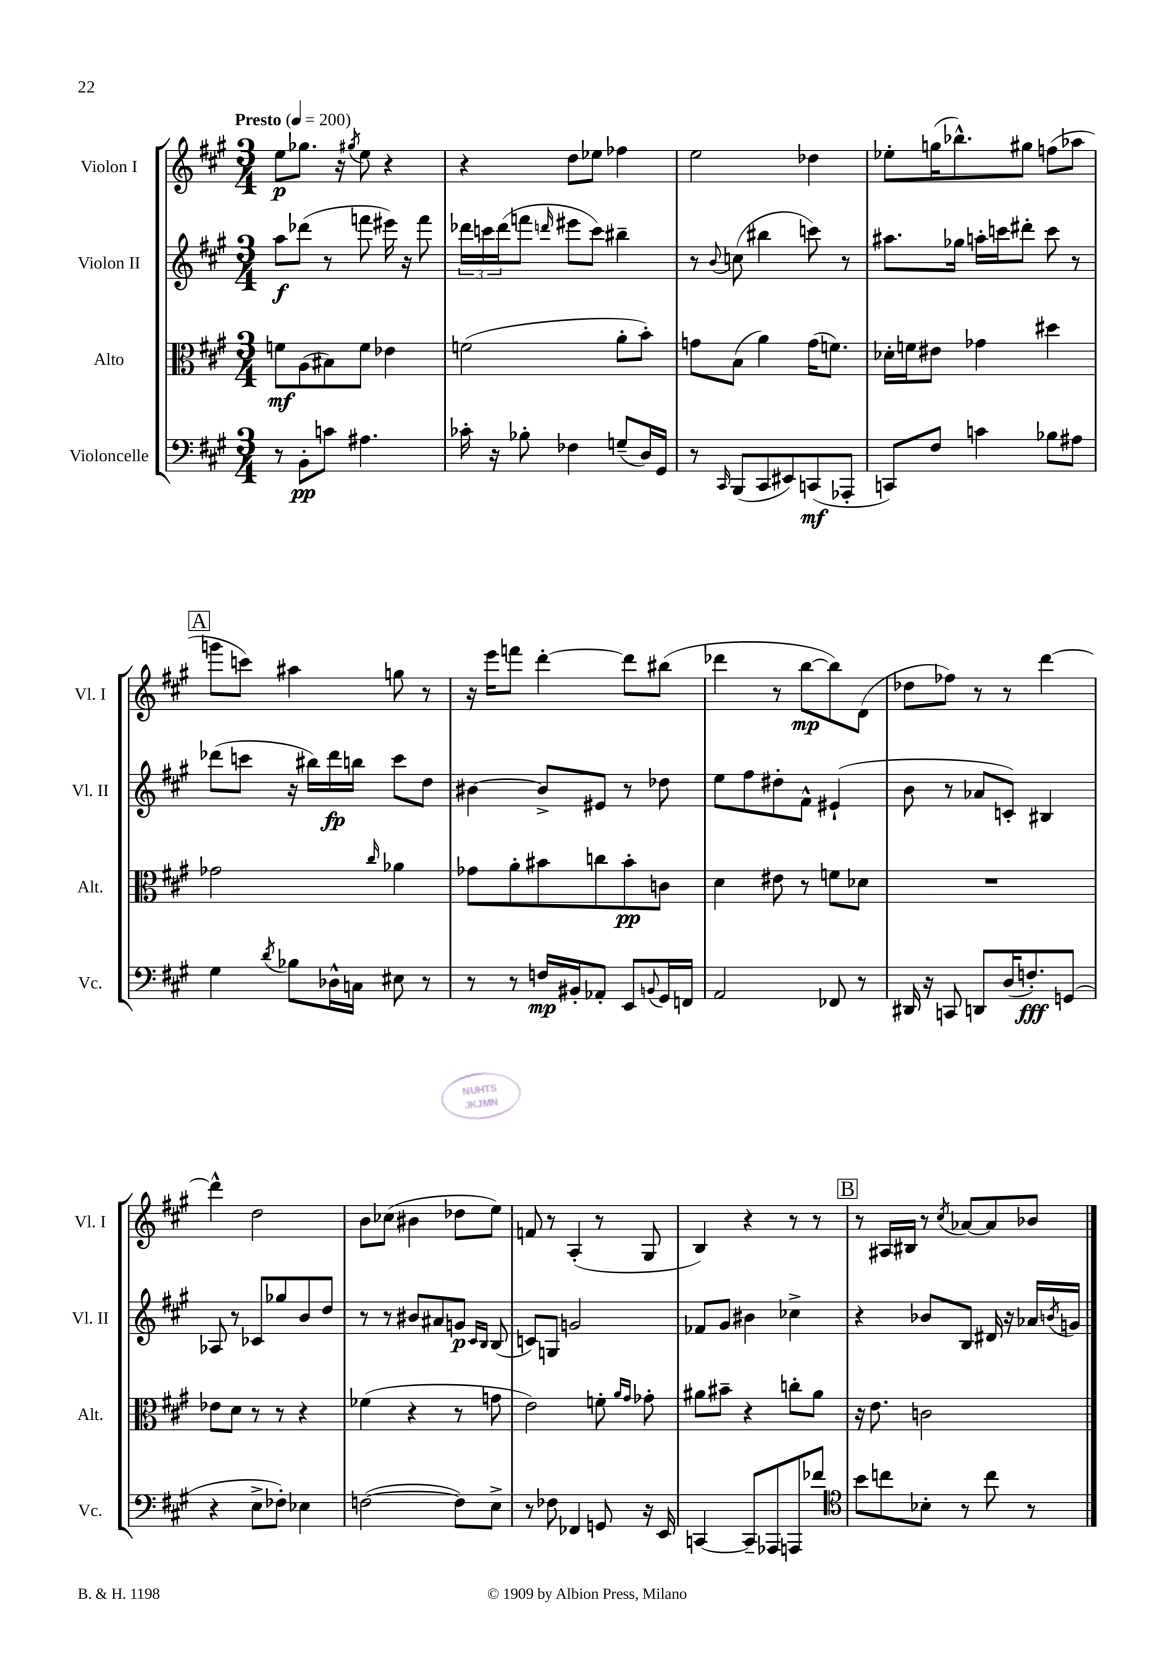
<<
\new StaffGroup <<
\new Staff = "s0" \with { instrumentName = "Violon I" shortInstrumentName = "Vl. I" } {
    \clef treble \key a \major \numericTimeSignature \time 3/4 \tempo "Presto" 4 = 200
    e''8\p ges''8. r16 \acciaccatura { gis''8 } e''8 r4 |
    r4 d''8 ees''8 fes''4 |
    e''2 des''4 |
    ees''8-. g''16( bes''8.-^) gis''8 f''8( aes''8 |
    \mark \markup { \box "A" } g'''8 c'''8) ais''4 g''8 r8 |
    r16 e'''16 f'''8 d'''4~-. d'''8 bis''8( |
    des'''4 r8 b''8~\mp b''8) d'8( |
    des''8 fes''8) r8 r8 d'''4~ |
    d'''4-^ d''2 |
    b'8 ces''8( bis'4 des''8 e''8) |
    f'8 r8 a4-.( r8 gis8 |
    b4) r4 r8 r8 |
    \mark \markup { \box "B" } r8 ais16 bis16 r8 \acciaccatura { cis''8 } aes'8~ aes'8 bes'8 \bar "|." |
}
\new Staff = "s1" \with { instrumentName = "Violon II" shortInstrumentName = "Vl. II" } {
    \clef treble \key a \major \numericTimeSignature \time 3/4
    a''8\f des'''8( r8 f'''8 eis'''16) r16 f'''8 |
    \tuplet 3/2 { des'''16 c'''16 des'''16( } f'''8 \grace { d'''16 } eis'''8 c'''8) bis''4-- |
    r8 \appoggiatura { b'8 } c''8( bis''4 c'''8) r8 |
    ais''8. ges''16 a''16-. c'''16 dis'''8-. c'''8 r8 |
    \mark \markup { \box "A" } des'''8( c'''8 r16 bis''16) des'''16\fp b''16 c'''8 d''8 |
    bis'4~ bis'8-> eis'8 r8 des''8 |
    e''8 fis''8 dis''8-. fis'8-^ eis'4-!( |
    b'8 r8 aes'8 c'8-.) bis4 |
    aes8 r8 ces'8 ges''8 b'8 d''8 |
    r8 r8 bis'8 ais'8 g'8\p \grace { cis'16 b16 } b8( |
    c'8) g8 g'2 |
    fes'8 gis'8 bis'4 ces''4-> |
    \mark \markup { \box "B" } r4 bes'8 b8 dis'16 r16 aes'16 \acciaccatura { b'8 } g'16 \bar "|." |
}
\new Staff = "s2" \with { instrumentName = "Alto" shortInstrumentName = "Alt." } {
    \clef alto \key a \major \numericTimeSignature \time 3/4
    f'8\mf a8( bis8) f'8 ees'4 |
    f'2( a'8-. b'8-.) |
    g'8 b8( a'4) g'16( f'8.) |
    des'16-. f'16 eis'8 ges'4 dis''4 |
    \mark \markup { \box "A" } ges'2 \grace { cis''16 } aes'4 |
    ges'8 a'8-. bis'8 c''8 bis'8-.\pp c'8 |
    d'4 eis'8 r8 f'8 des'8 |
    R2. |
    ees'8 d'8 r8 r8 r4 |
    fes'4( r4 r8 g'8 |
    e'2) f'8-. \grace { a'16 gis'16 } ges'8-. |
    ais'8 bis'8-- r4 c''8-. ais'8 |
    \mark \markup { \box "B" } r16 e'8. c'2 \bar "|." |
}
\new Staff = "s3" \with { instrumentName = "Violoncelle" shortInstrumentName = "Vc." } {
    \clef bass \key a \major \numericTimeSignature \time 3/4
    r8 b,8-.\pp c'8 ais4. |
    ces'16-. r16 bes8-. fes4 g8--( d16) gis,16 |
    r8 \grace { cis,16 } b,,8( cis,8 eis,8) c,8\mf( aes,,8-. |
    c,8) fis8 c'4 bes8 ais8 |
    \mark \markup { \box "A" } gis4 \acciaccatura { d'8 } bes8 des16-^ c16 eis8 r8 |
    r8 r8 f16\mp bis,16-. aes,8-. e,8 \appoggiatura { b,8 } gis,16 f,16 |
    a,2 fes,8 r8 |
    dis,16 r16 c,8 d,8 d16( f8.-.\fff) g,8( |
    r4 e8-> fes8-.) ees4 |
    f2~( f8) e8-> |
    r8 fes8 fes,4 g,8 r16 e,16 |
    c,4~ c,8-- aes,,8 a,,8 fes'8 |
    \mark \markup { \box "B" } \clef tenor b'8 c''8 bes8-. r8 c''8 r8 \bar "|." |
}
>>
>>
\layout { \context { \Score \remove "Bar_number_engraver" } }
